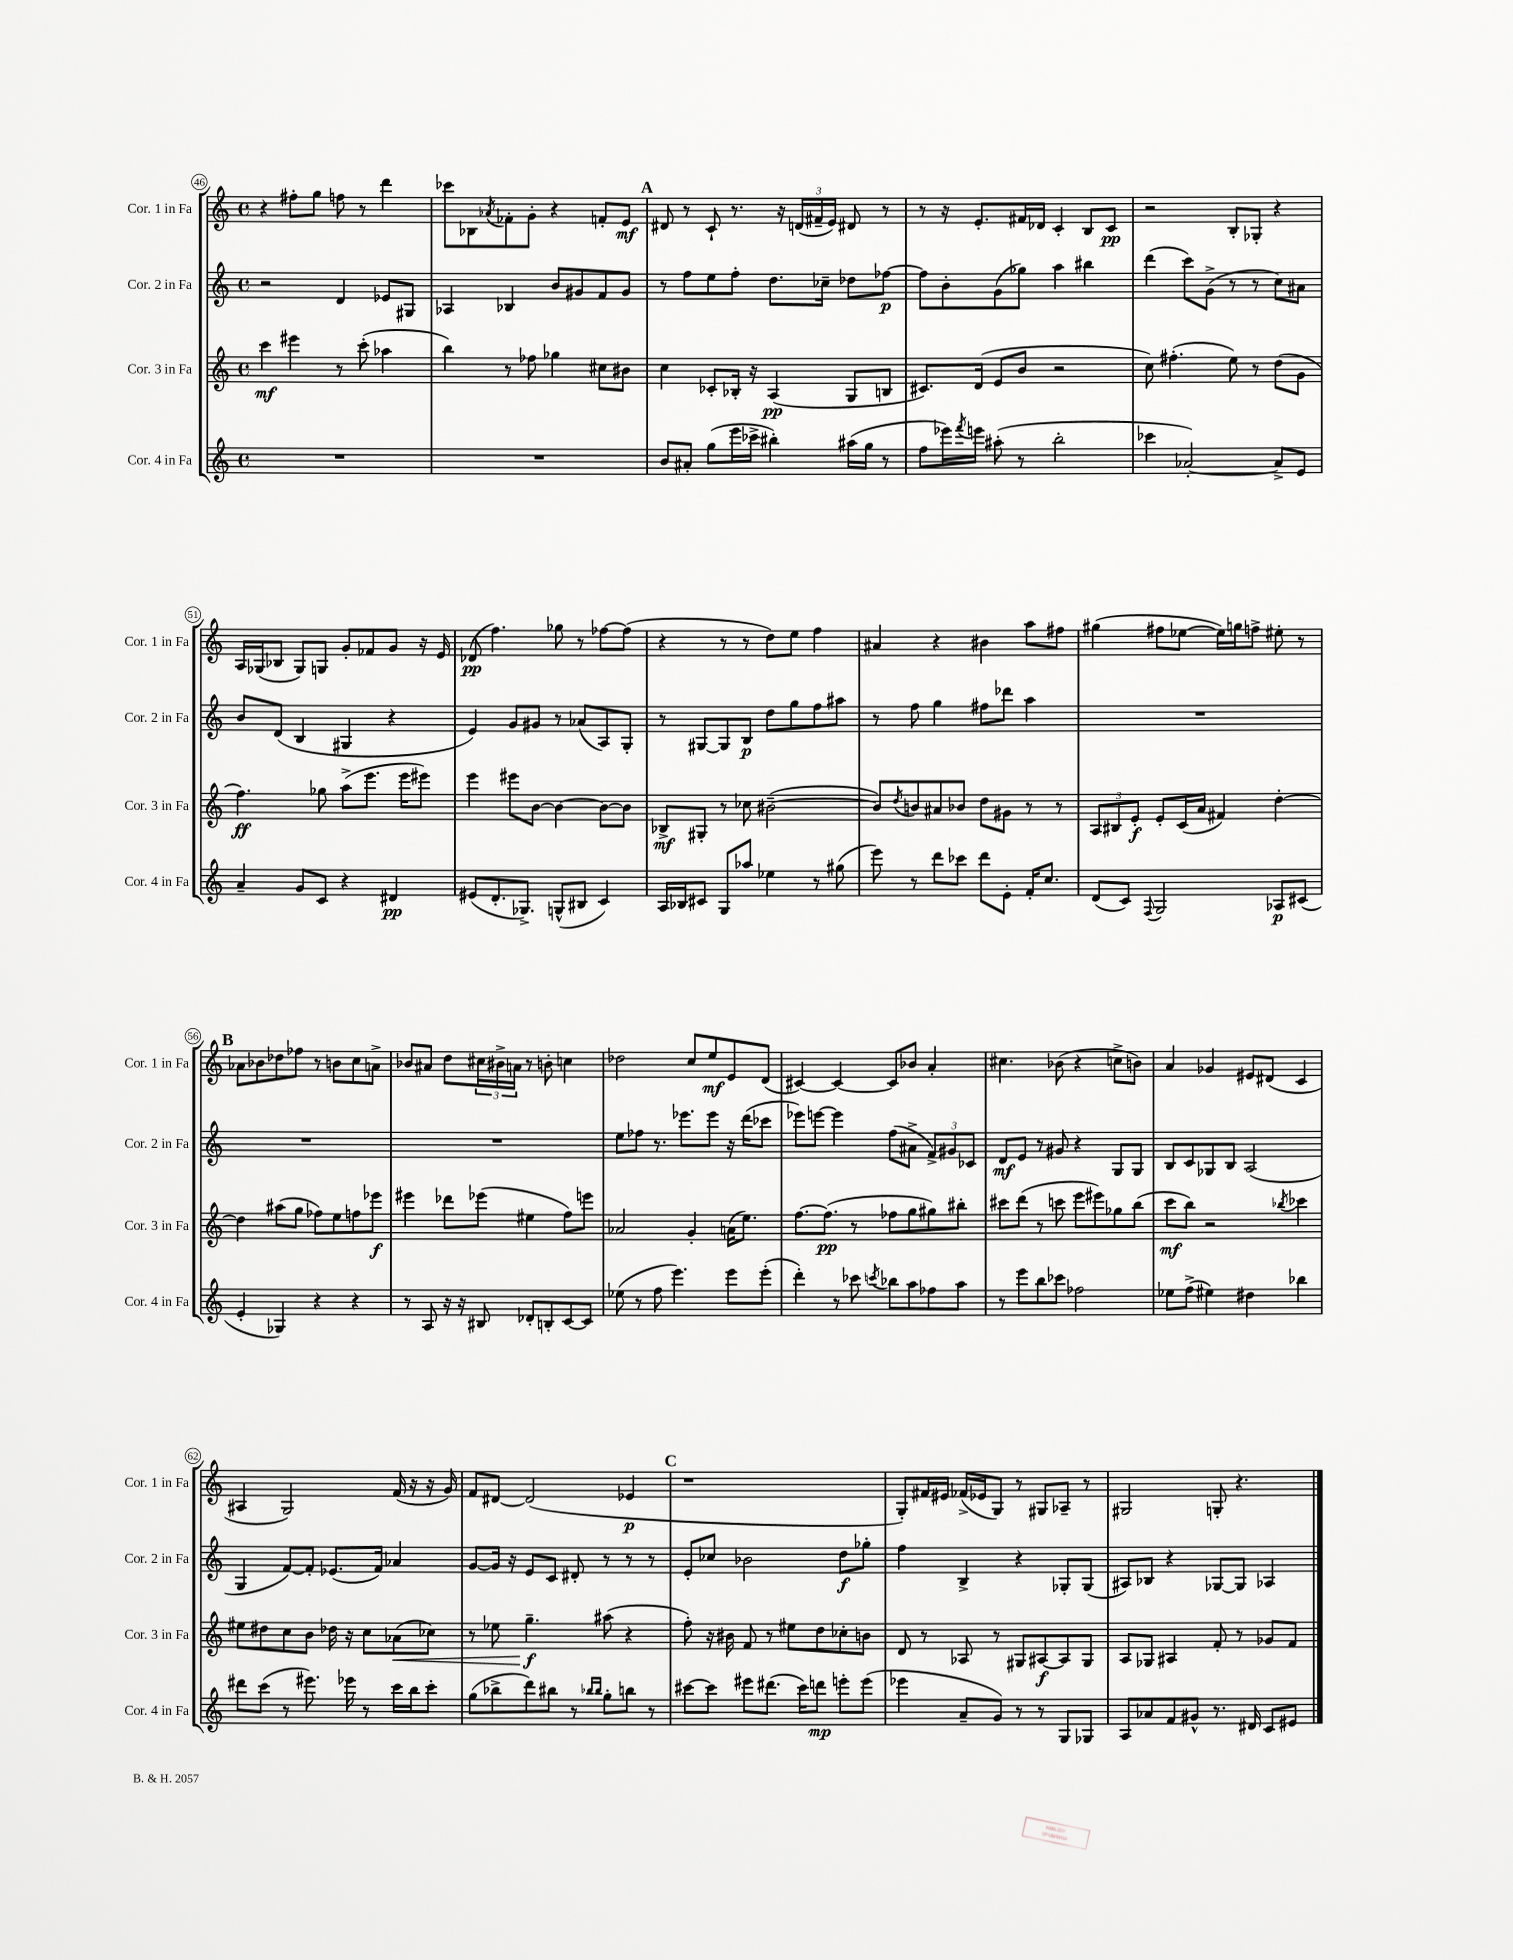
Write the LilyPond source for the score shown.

<<
\new StaffGroup <<
\new Staff = "s0" \with { instrumentName = "Cor. 1 in Fa" shortInstrumentName = "Cor. 1 in Fa" } {
    \clef treble \key c \major \defaultTimeSignature \time 4/4
    r4 fis''8-. g''8 f''8 r8 d'''4 |
    ces'''8 bes8 \acciaccatura { aes'8 } fes'8-. g'8-. r4 f'8-. e'8\mf |
    \mark \markup { \bold "A" } dis'8 r8 c'8-! r8. r16 \tuplet 3/2 { d'16( fis'16-- e'16) } dis'8 r8 |
    r8 r16 e'8.-. fis'16 des'16 c'4-. b8 c'8\pp |
    r2 b8-. ges8-. r4 |
    a16 ges16( bes8 ges8) g8 g'8-. fes'8 g'8 r16 e'16 |
    des'8\pp( f''4.) ges''8 r8 fes''8~ fes''8( |
    r4 r8 r8 d''8) e''8 f''4 |
    ais'4 r4 bis'4 a''8 fis''8 |
    gis''4( fis''8 ees''8~ ees''16) g''16 f''8-> eis''8-. r8 |
    \mark \markup { \bold "B" } aes'8 bes'8 des''8 fes''8 r8 b'8 c''8 a'8-> |
    bes'8 ais'8 d''8 \tuplet 3/2 { cis''16 bis'16-> a'16 } r8 b'8-. c''4 |
    des''2 c''8 e''8\mf e'8 d'8( |
    cis'4~) cis'4~ cis'8 bes'8 a'4-. |
    cis''4. bes'8( r4 c''8-> b'8) |
    a'4 ges'4 eis'8 dis'8( c'4 |
    ais4 g2) f'16( r16 r16 g'16) |
    f'8 dis'8~ dis'2( ees'4\p |
    \mark \markup { \bold "C" } r1 |
    g8-.) fis'16 eis'16 fes'16->( ees'16 g8) r8 gis8 aes8-- r8 |
    gis2 g8-. r4. \bar "|." |
}
\new Staff = "s1" \with { instrumentName = "Cor. 2 in Fa" shortInstrumentName = "Cor. 2 in Fa" } {
    \clef treble \key c \major \defaultTimeSignature \time 4/4
    r2 d'4 ees'8 gis8 |
    aes4 bes4 b'8 gis'8 f'8 gis'8 |
    \mark \markup { \bold "A" } r8 f''8 e''8 f''8-. d''8. ces''16-- des''8 fes''8~\p |
    fes''8 b'8-. g'8( ges''8) a''4 bis''4 |
    d'''4( c'''8) g'8->( r8 r8 c''8) ais'8 |
    b'8 d'8( b4 gis4 r4 |
    e'4) g'8 gis'8 r8 aes'8( a8) g8-. |
    r8 gis8~ gis8 b8\p d''8 g''8 f''8 ais''8 |
    r8 f''8 g''4 fis''8 des'''8 a''4 |
    R1 |
    \mark \markup { \bold "B" } R1 |
    R1 |
    e''8 fes''8 r8. ees'''8. ees'''8 r16 d'''16( ces'''8 |
    ees'''8) e'''8~ e'''4 f''8( ais'8-> \tuplet 3/2 { f'8->) gis'8 ces'8 } |
    d'8\mf e'8 r8 gis'8 r4 g8 g8 |
    b8 c'8 ges8 b8 a2( |
    g4 f'8~) f'8-. ees'8.( f'16) aes'4 |
    g'8~ g'16 r16 e'8 c'8 dis'8-. r8 r8 r8 |
    \mark \markup { \bold "C" } e'8-. ces''8 bes'2 d''8\f ges''8-. |
    f''4 b4-> r4 ges8-. ges8( |
    ais8) bes8 r4 ges8~ ges8 aes4 \bar "|." |
}
\new Staff = "s2" \with { instrumentName = "Cor. 3 in Fa" shortInstrumentName = "Cor. 3 in Fa" } {
    \clef treble \key c \major \defaultTimeSignature \time 4/4
    c'''4\mf eis'''4 r8 c'''8-.( aes''4 |
    b''4) r8 fes''8 ges''4 cis''8 bis'8 |
    \mark \markup { \bold "A" } c''4 ces'8-. bes16-. r16 a4\pp( g8 b8 |
    cis'8.) d'16( e'8 b'8 r2 |
    c''8) fis''4.-.( e''8) r8 d''8( g'8 |
    f''4.\ff) ges''8 a''8->( e'''8. e'''16 eis'''8) |
    e'''4 eis'''8 b'8~ b'4~ b'8~ b'8 |
    bes8->\mf gis8-. r8 ces''8 bis'2~--( |
    bis'8) \acciaccatura { d''8 } b'8 ais'8 bes'8 d''8 gis'8 r8 r8 |
    \tuplet 3/2 { a8 bis8 e'8-.\f } e'8-. c'16( a'16 fis'4) d''4~-. |
    \mark \markup { \bold "B" } d''4 ais''8( g''8 fes''8) e''8 f''8 ees'''8\f |
    eis'''4 des'''8 ees'''8( eis''4 f''8) e'''8 |
    aes'2 g'4-. a'16( e''8.) |
    f''8.~ f''8.\pp( r8 fes''8 g''8 gis''8) bis''8-. |
    cis'''8 d'''8( r8 c'''8 e'''8 eis'''8) ges''8 b''8( |
    c'''8\mf b''8) r2 \acciaccatura { bes''8 } ces'''4 |
    eis''8 dis''8 c''8 b'8 des''16 r16 c''8 aes'8\<( ces''8) |
    r8 ees''8 g''4.--\f\! ais''8( r4 |
    \mark \markup { \bold "C" } f''8-.) r16 bis'16 f'8 r8 eis''8 d''8 ces''8-. b'8 |
    d'8 r8 aes8 r8 gis8 ais8~\f ais8 gis8 |
    a8 ges8 ais4 f'8-. r8 ges'8 f'8 \bar "|." |
}
\new Staff = "s3" \with { instrumentName = "Cor. 4 in Fa" shortInstrumentName = "Cor. 4 in Fa" } {
    \clef treble \key c \major \defaultTimeSignature \time 4/4
    R1 |
    R1 |
    \mark \markup { \bold "A" } b'8 ais'8-. g''8( e'''16 ces'''16-> bis''4-.) ais''16( g''16 r8 |
    f''8 ees'''16) \acciaccatura { f'''8 } e'''16 ais''8-.( r8 b''2-. |
    ces'''4 aes'2~-.) aes'8-> e'8 |
    a'4-- g'8 c'8 r4 dis'4\pp |
    eis'8( d'8.-. ges8.->) g8-^( bis8 c'4) |
    a16 bes16 cis'8 g8 aes''8 ees''4 r8 gis''8( |
    e'''8) r8 d'''8 ces'''8 d'''8 e'8-. f'16-. c''8. |
    d'8( c'8) \appoggiatura { f8 } g2 aes8\p cis'8( |
    \mark \markup { \bold "B" } e'4-. ges4) r4 r4 |
    r8 a8 r16 r16 bis8 des'8-. b8-. c'8~ c'8 |
    ees''8( r8 f''8 e'''4.) e'''8 e'''8-.( |
    d'''4-.) r8 ces'''8 \acciaccatura { c'''8 } bes''8 a''8 fes''8 a''8 |
    r8 e'''8 b''8 ces'''8 fes''2 |
    ees''8 f''8->( eis''4) dis''4 bes''4 |
    dis'''8 c'''8( r8 eis'''8.) ees'''16 r8 c'''16 b''16 c'''8-. |
    g''8( bes''8-> d'''8) bis''8 r8 \grace { bes''16 bes''16 } g''8-. b''8 r8 |
    \mark \markup { \bold "C" } cis'''8~ cis'''8 eis'''8 dis'''8.( cis'''16) d'''8\mp e'''8-. e'''8( |
    ees'''4 a'8-- g'8) r8 r8 g8 ges8 |
    a8 aes'8 f'8 gis'8-^ r8. dis'16 c'8 eis'8 \bar "|." |
}
>>
>>
\layout { \context { \Score currentBarNumber = #46 \override BarNumber.stencil = #(make-stencil-circler 0.1 0.3 ly:text-interface::print) } }
